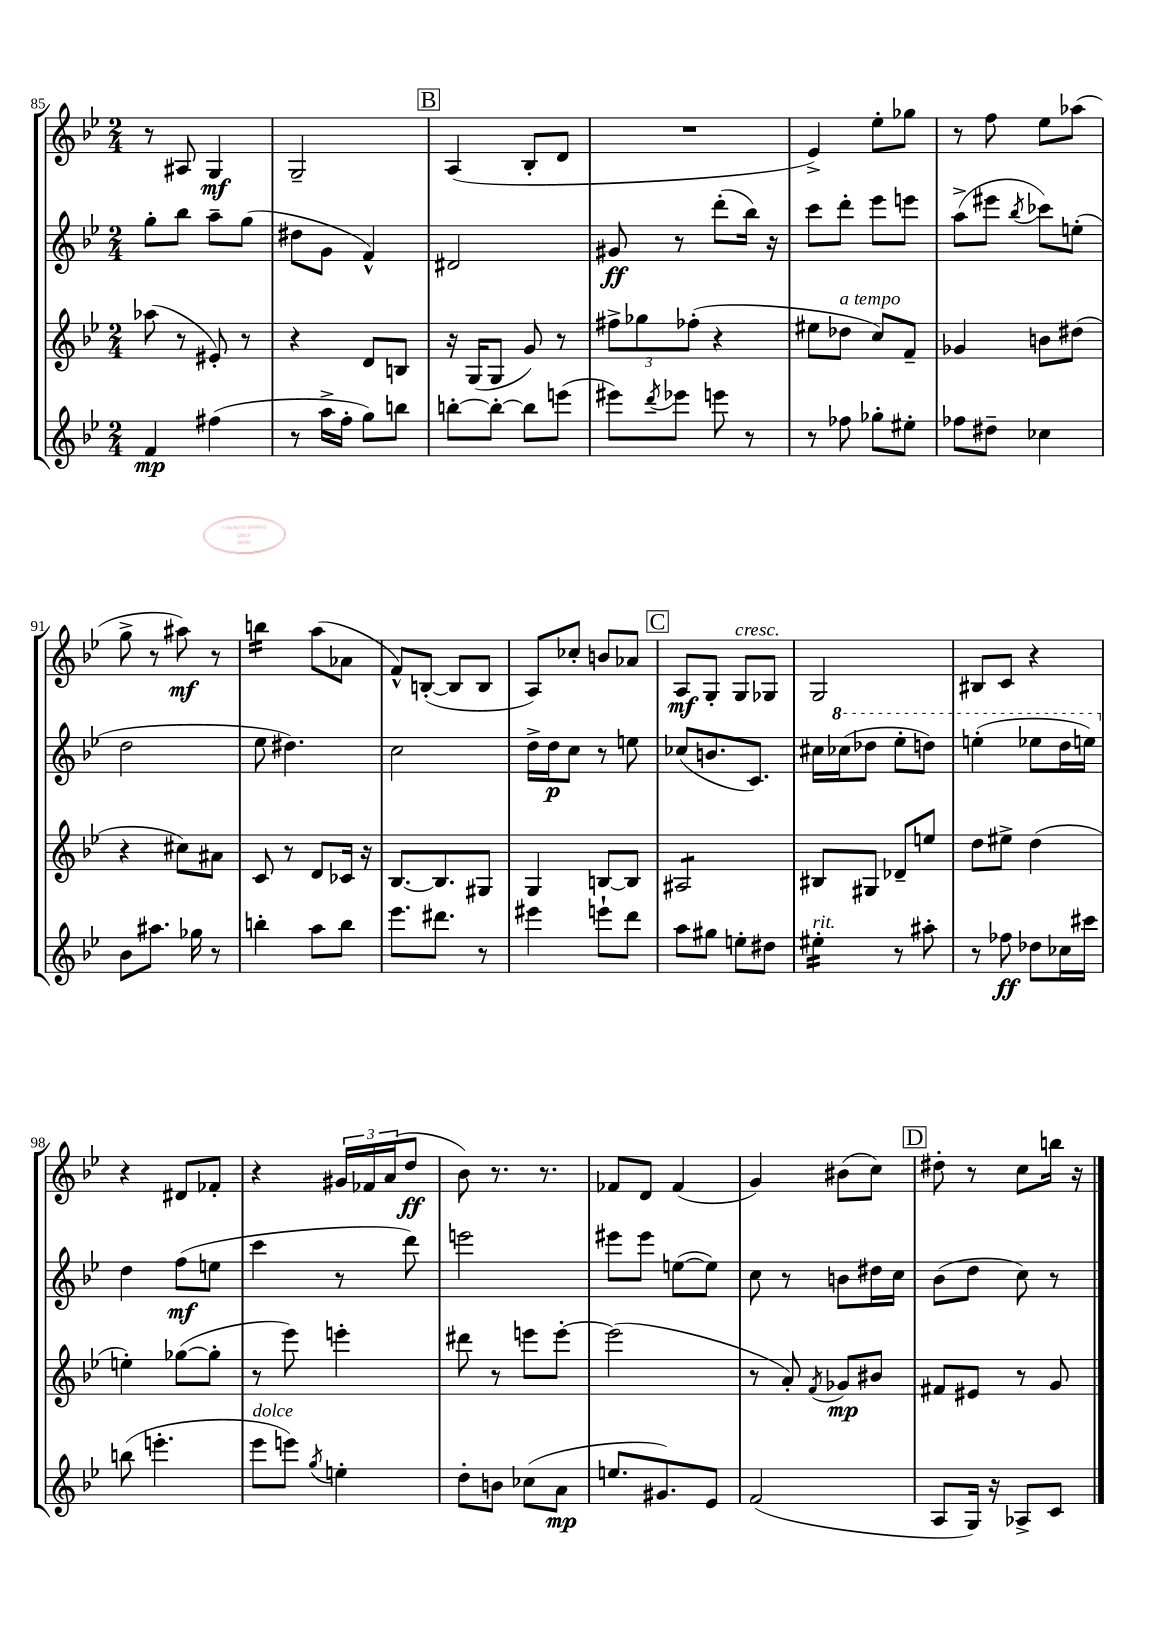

**kern	**kern	**kern	**kern
*staff4	*staff3	*staff2	*staff1
*clefG2	*clefG2	*clefG2	*clefG2
*k[b-e-]	*k[b-e-]	*k[b-e-]	*k[b-e-]
*M2/4	*M2/4	*M2/4	*M2/4
4f	(8aa-	8gg'	8r
.	8r	8bb-	8A#
(4ff#	8e#')	8aa~	4G
.	8r	(8gg	.
=	=	=	=
8r	4r	8dd#	2G~
16aa^	.	8g	.
16ff'	.	.	.
8gg)	8d	4f^^)	.
8bb	8B	.	.
=	=	=	=
[8bb'	16r	2d#	(4A
.	(16G	.	.
8bb'_	8G	.	.
8bb]	8g)	.	8B-'
(8eee	8r	.	8d
=	=	=	=
8eee#)	12ff#^	8g#	2r
.	12gg-	.	.
8qddd	.	.	.
8eee-	.	8r	.
.	(12ff-'	.	.
8eee	4r	(8ddd'	.
8r	.	16bb-)	.
.	.	16r	.
=	=	=	=
8r	8ee#	8ccc	4e-^)
8ff-	8dd-	8ddd'	.
8gg-'	8cc)	8eee-	8ee-'
8ee#'	8f~	8eee	8gg-
=	=	=	=
8ff-	4g-	(8aa^	8r
8dd#~	.	8eee#	8ff
.	.	8qbb-	.
4cc-	8b	8ccc-)	8ee-
.	(8dd#	(8ee'	(8aa-
=	=	=	=
8b-	4r	2dd	8gg^
8.aa#	.	.	8r
.	8cc#)	.	8aa#)
16gg-	.	.	.
8r	8a#	.	8r
=	=	=	=
4bb'	8c	8ee-	4bb
.	8r	4.dd#)	.
8aa	8d	.	(8aa
8bb	16c-	.	8a-
.	16r	.	.
=	=	=	=
8.eee-	[8.B-	2cc	8f^^)
.	.	.	([8B'
8.ddd#	8.B-]	.	.
.	.	.	8B]
8r	8G#	.	8B
=	=	=	=
4eee#	4G	16dd^	8A)
.	.	16dd	.
.	.	8cc	8cc-'
8eee`	[8B	8r	8b
8ddd	8B]	8ee	8a-
=	=	=	=
8aa	2A#	(8cc-	8A
8gg#	.	8.b	8G'
8ee'	.	.	8G
.	.	8.c)	.
8dd#	.	.	8G-
=	=	=	=
4ee#'	8B#	16cc#	2G
.	.	(16ccc-	.
.	8G#	8ddd-	.
8r	8d-~	8eee-'	.
8aa#'	8ee	8ddd)	.
=	=	=	=
8r	8dd	(4eee'	8B#
8ff-	8ee#^	.	8c
8dd-	(4dd	8eee-	4r
16cc-	.	16ddd	.
16ccc#	.	16eee)	.
=	=	=	=
(8bb	4ee')	4dd	4r
4.eee'	.	.	.
.	([8gg-	(8ff	8d#
.	8gg-']	8ee	8f-'
=	=	=	=
8eee-	8r	4ccc	4r
8eee)	8eee-)	.	.
8qgg	.	.	.
4ee'	4eee'	8r	24g#
.	.	.	24f-
.	.	.	(24a
.	.	8ddd)	8dd
=	=	=	=
8dd'	8ddd#	2eee	8b-)
8b	8r	.	8.r
(8cc-	8eee	.	.
.	.	.	8.r
8a	[8eee'	.	.
=	=	=	=
8.ee	(2eee]	8eee#	8f-
.	.	8eee#	8d
8.g#)	.	.	.
.	.	([8ee	(4f-
8e-	.	8ee])	.
=	=	=	=
(2f	8r	8cc	4g)
.	8a')	8r	.
.	8qf	.	.
.	8g-	8b	(8b#
.	8b#	16dd#	8cc)
.	.	16cc	.
=	=	=	=
8A	8f#	(8b-	8dd#'
16G)	8e#	8dd	8r
16r	.	.	.
8A-^	8r	8cc)	8cc
8c	8g	8r	16bb
.	.	.	16r
==	==	==	==
*-	*-	*-	*-
